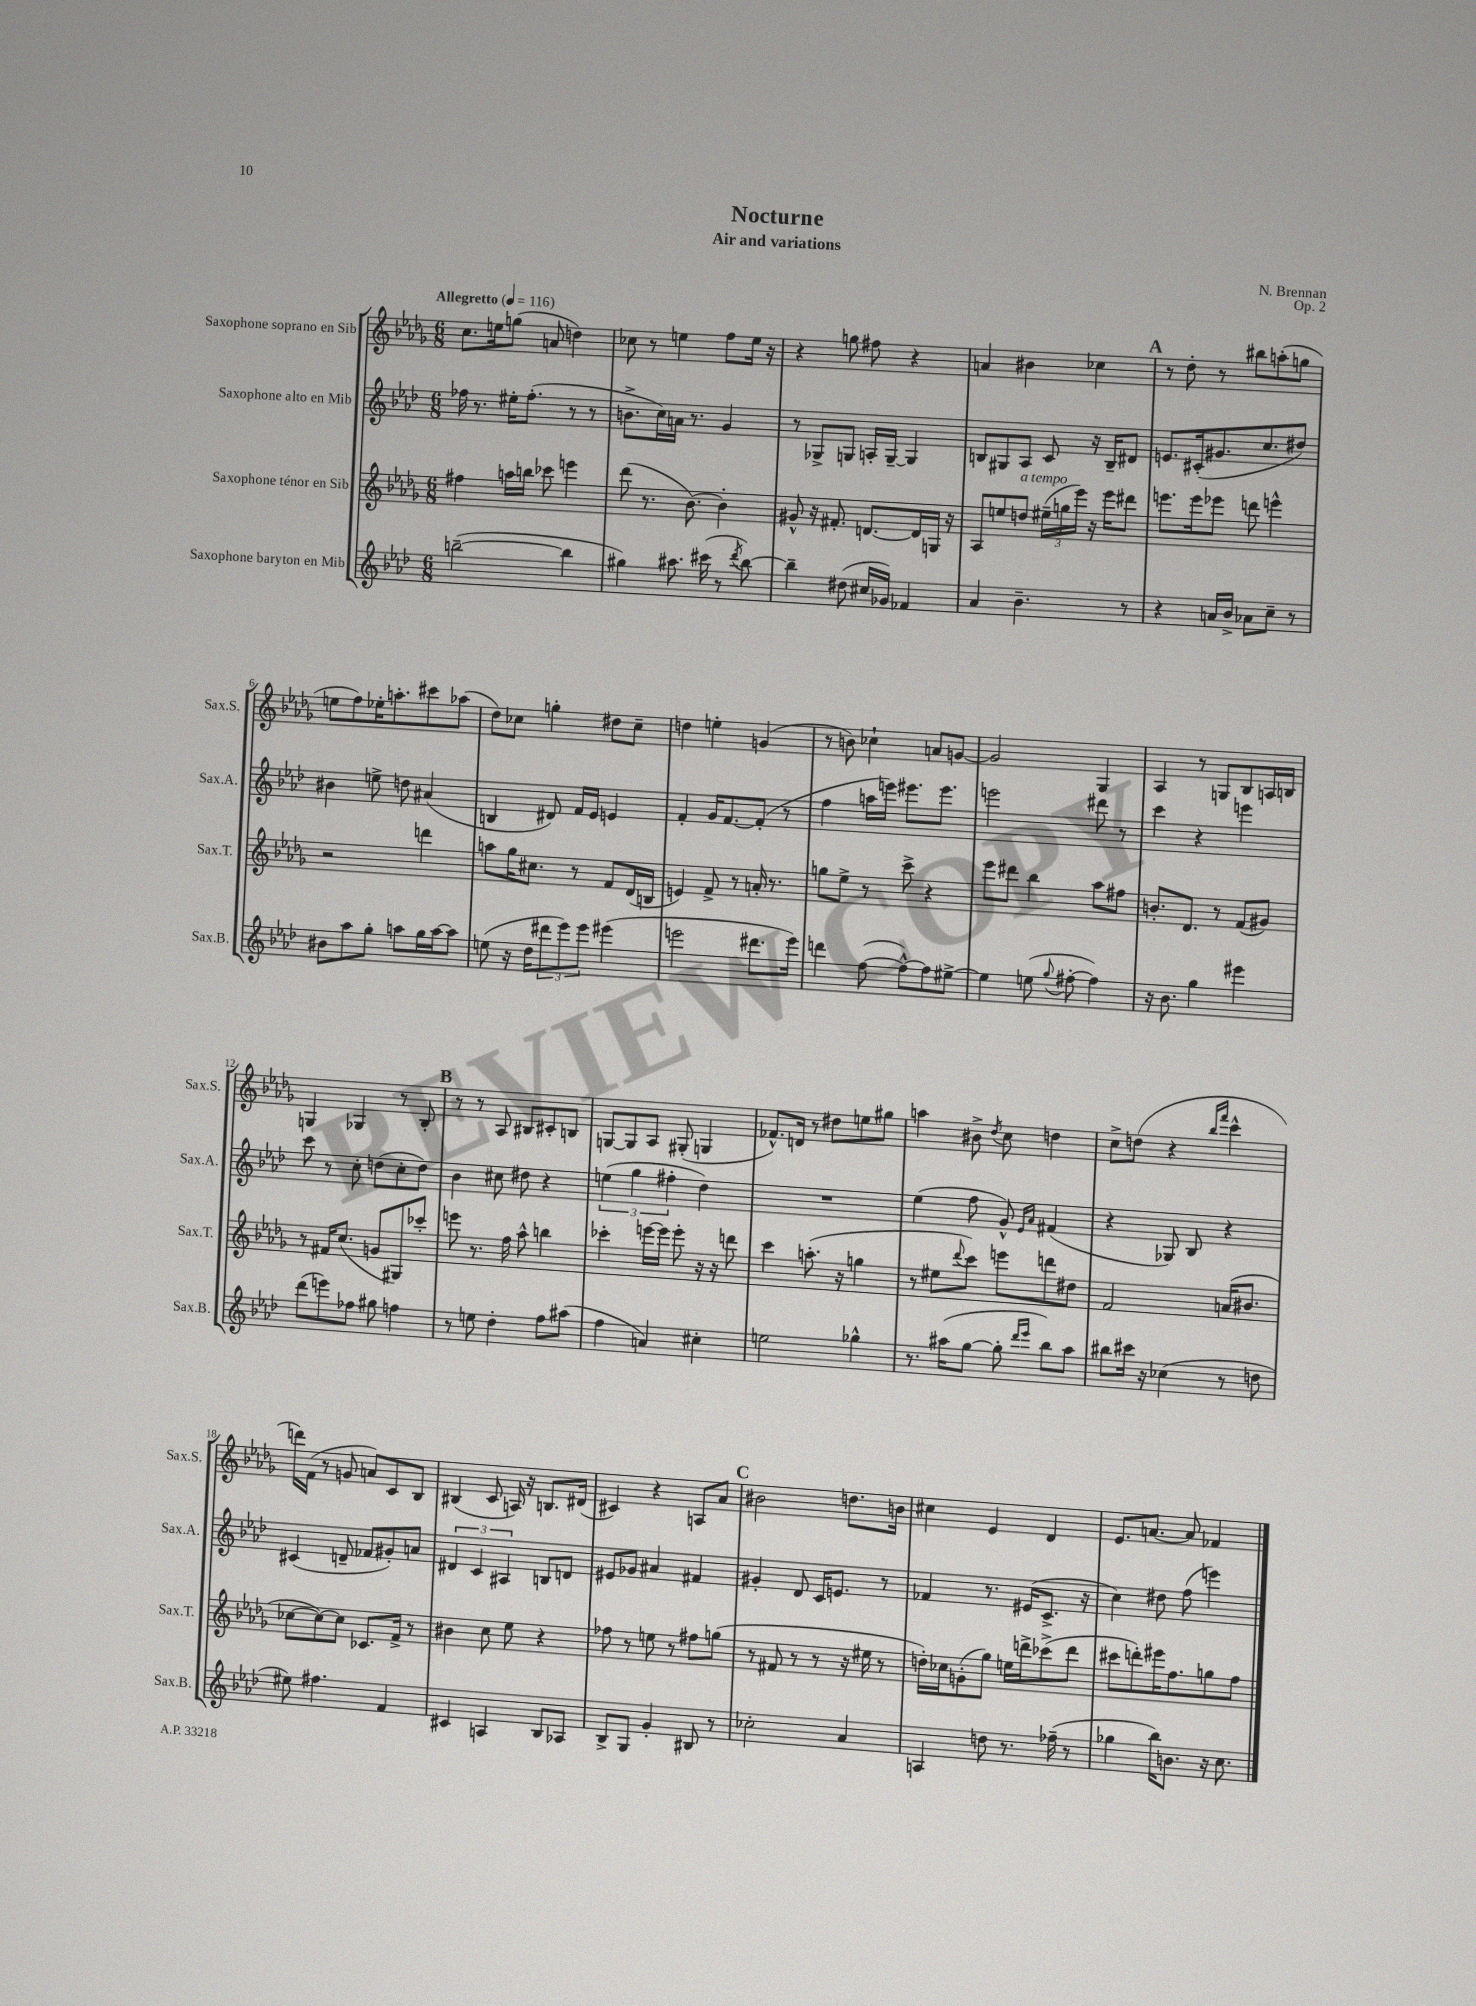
\header { title = "Nocturne" composer = "N. Brennan" subtitle = "Air and variations" opus = "Op. 2" }
<<
\new StaffGroup <<
\new Staff = "s0" \with { instrumentName = "Saxophone soprano en Sib" shortInstrumentName = "Sax.S." } {
    \clef treble \key des \major \numericTimeSignature \time 6/8 \tempo "Allegretto" 4 = 116
    c''8. e''16 g''8( a'8 d''4) |
    ces''8 r8 e''4 f''8 e''16 r16 |
    r4 g''8 fis''8 r4 |
    a'4 bis'4 ces''4 |
    \mark \markup { \bold "A" } r8 des''8-. r8 bis''8 a''8-.( g''8 |
    e''8 f''8) ees''16-. a''8.-. cis'''8 aes''8( |
    des''8) ces''8 g''4-. dis''8 ces''8-- |
    d''4 e''4-. g'4( |
    r8 b'8) ces''4-! a'8 g'8~ |
    g'2 ges4 |
    aes4 r8 g8 bes8 a16 b16 |
    g4 ges4 r8 bes8-. |
    \mark \markup { \bold "B" } r8 r8 aes8 bis8 cis'8-. b8 |
    g8~ g8 aes8 gis8-.( g4 |
    fes'8.-^) d'16 r8 dis''8 e''8 gis''8 |
    a''4 bis'8-> \acciaccatura { des''8 } c''8 d''4 |
    c''8-> d''8( r4 \grace { bes''16 f'''16 } c'''4-^ |
    d'''16) f'16( r8 g'8 a'8) c'8 bes8 |
    bis4( c'8 a16) r16 b8. dis'16( |
    cis'4) r4 a8 aes'8 |
    \mark \markup { \bold "C" } bis'2 d''8. b'16 |
    cis''4 ees'4 des'4 |
    ees'8. a'8.~ a'8 fes'4 \bar "|." |
}
\new Staff = "s1" \with { instrumentName = "Saxophone alto en Mib" shortInstrumentName = "Sax.A." } {
    \clef treble \key aes \major \numericTimeSignature \time 6/8
    fes''16 r8. eis''16-. fes''8.-.( r8 r8 |
    b'8.-> c''16) a'16 r8. g'4 |
    r8 ges8-> g8 a16-. g16~-- g4 |
    b8 gis8 aes8 c'8 r16 b16-- dis'8 |
    \mark \markup { \bold "A" } e'8. cis'16-.( gis'8. c''8. dis''8) |
    bis'4 e''8-> d''8 ais'4( |
    b4 dis'8) f'16 ees'16 e'4 |
    f'4-. g'16 f'8.~ f'8-.( r8 |
    f''4 a''16 e'''16) eis'''8. eis'''8. |
    e'''2 dis'''8 r8 |
    c'''4 r4 e'''4 |
    c'''8 r8 c''8-. d''8( c''8-. d''8) |
    \mark \markup { \bold "B" } bes'4 cis''8 dis''8 r4 |
    \tuplet 3/2 { e''4( g''4 fis''4-. } des''4) |
    R2. |
    ees''4( f''8 g'8-^) \grace { ees'16 aes'16 } fis'4( |
    r4 ges8) bes8 r4 |
    cis'4( d'8-- fes'8 gis'8-.) a'8 |
    \tuplet 3/2 { dis'4 c'4 ais4 } b8 d'8 |
    eis'8 ges'8 ais'4 fis'4 |
    \mark \markup { \bold "C" } gis'4-. des'8 c'16 e'8. r8 |
    fes'4 r8. eis'16( c'8.-> r16 |
    c''4) dis''8 f''8( e'''4) \bar "|." |
}
\new Staff = "s2" \with { instrumentName = "Saxophone ténor en Sib" shortInstrumentName = "Sax.T." } {
    \clef treble \key des \major \numericTimeSignature \time 6/8
    fis''4 a''16 b''16 ces'''8 e'''4 |
    des'''8( r8. bes'8.~) bes'4-. |
    gis'8-^ r16 fis'8.-. d'8.~ d'16 g16 r16 |
    aes8 e''8 d''8^\markup { \italic "a tempo" } \tuplet 3/2 { eis''16--( g''16 ees'''16) } r16 ees'''16 dis'''8 |
    \mark \markup { \bold "A" } e'''8. e'''16 ees'''8 d'''8 e'''4-^ |
    r2 d'''4 |
    a''8 ges''16 cis''8. r8 f'8 des'16( b16 |
    e'4) f'8-> r8 a'16-. r8. |
    g''8 ees''8-> r8 c'''8-> r4 |
    ees'''8 dis'''8 bes''4 aes''8 fis''8 |
    b'8.-. des'8. r8 f'8( gis'8) |
    r8 fis'16 c''8.( g'8 gis8) ces'''8-. |
    \mark \markup { \bold "B" } e'''8 r8. f''16 aes''8-^ b''4 |
    ces'''4-. e'''16~ e'''16 e'''8-. r16 r16 d'''8 |
    c'''4 a''8.-.( r16 g''4 |
    r8 eis''8 \appoggiatura { des'''8 } c'''8) e'''8 d'''8 dis''8 |
    f'2 a'16( bis'8. |
    ces''8~ ces''8~) ces''8 ces'8. f'16-> r8 |
    bis'4 c''8 ees''8 r4 |
    fes''8 r8 e''8 r8 fis''8 g''8( |
    \mark \markup { \bold "C" } r8 fis'8 r8 r8 r16 eis''16 r8 |
    d''16-.) ces''16 g'8-.( ges''8) e''16 d'''16-> ces'''8->( d'''8 |
    cis'''8 d'''8-.) eis'''16 f''8. g''8 f''8 \bar "|." |
}
\new Staff = "s3" \with { instrumentName = "Saxophone baryton en Mib" shortInstrumentName = "Sax.B." } {
    \clef treble \key aes \major \numericTimeSignature \time 6/8
    b''2~--( b''4 |
    gis''4) ais''8. cis'''16( r8 \acciaccatura { des'''8 } bes''8~) |
    bes''4-- dis''8( cis''16 ges'16) fes'4 |
    aes'4 bes'4.-- r8 |
    \mark \markup { \bold "A" } r4 a'16 bes'16-> aes'8 c''8-- r8 |
    bis'8 aes''8 g''8-. a''8 g''16 a''16~ a''8 |
    e''8( r16 des''16 \tuplet 3/2 { dis'''8 ees'''8) ees'''8 } eis'''4( |
    e'''2 dis'''8. e'''16) |
    d'''4 f''8~( f''8~-^) f''8 eis''8~-> |
    eis''4 e''8( \appoggiatura { g''8 } fis''8~-. fis''4) |
    r16 bes'8. g''4 eis'''4 |
    des'''8( e'''8) fes''8 gis''8 f''4 |
    \mark \markup { \bold "B" } r8 e''8 des''4-. f''8 ais''8( |
    f''4 a'4) cis''4-. |
    e''2 ges''4-^ |
    r8. ais''16( g''8~ g''8-. \grace { des'''16 ees'''16 } bes''8) ais''8 |
    bis''8 cis'''16 r16 ces''4( r8 d''8 |
    eis''8) fis''4. f'4 |
    cis'4 a4 bes8 aes8 |
    bes8-> g8 g'4-. bis8 r8 |
    \mark \markup { \bold "C" } ces''2-. aes'4 |
    a4 d''8 r8. fes''16--( r8 |
    ges''4 bes''16) b'8. r16 c''8. \bar "|." |
}
>>
>>
